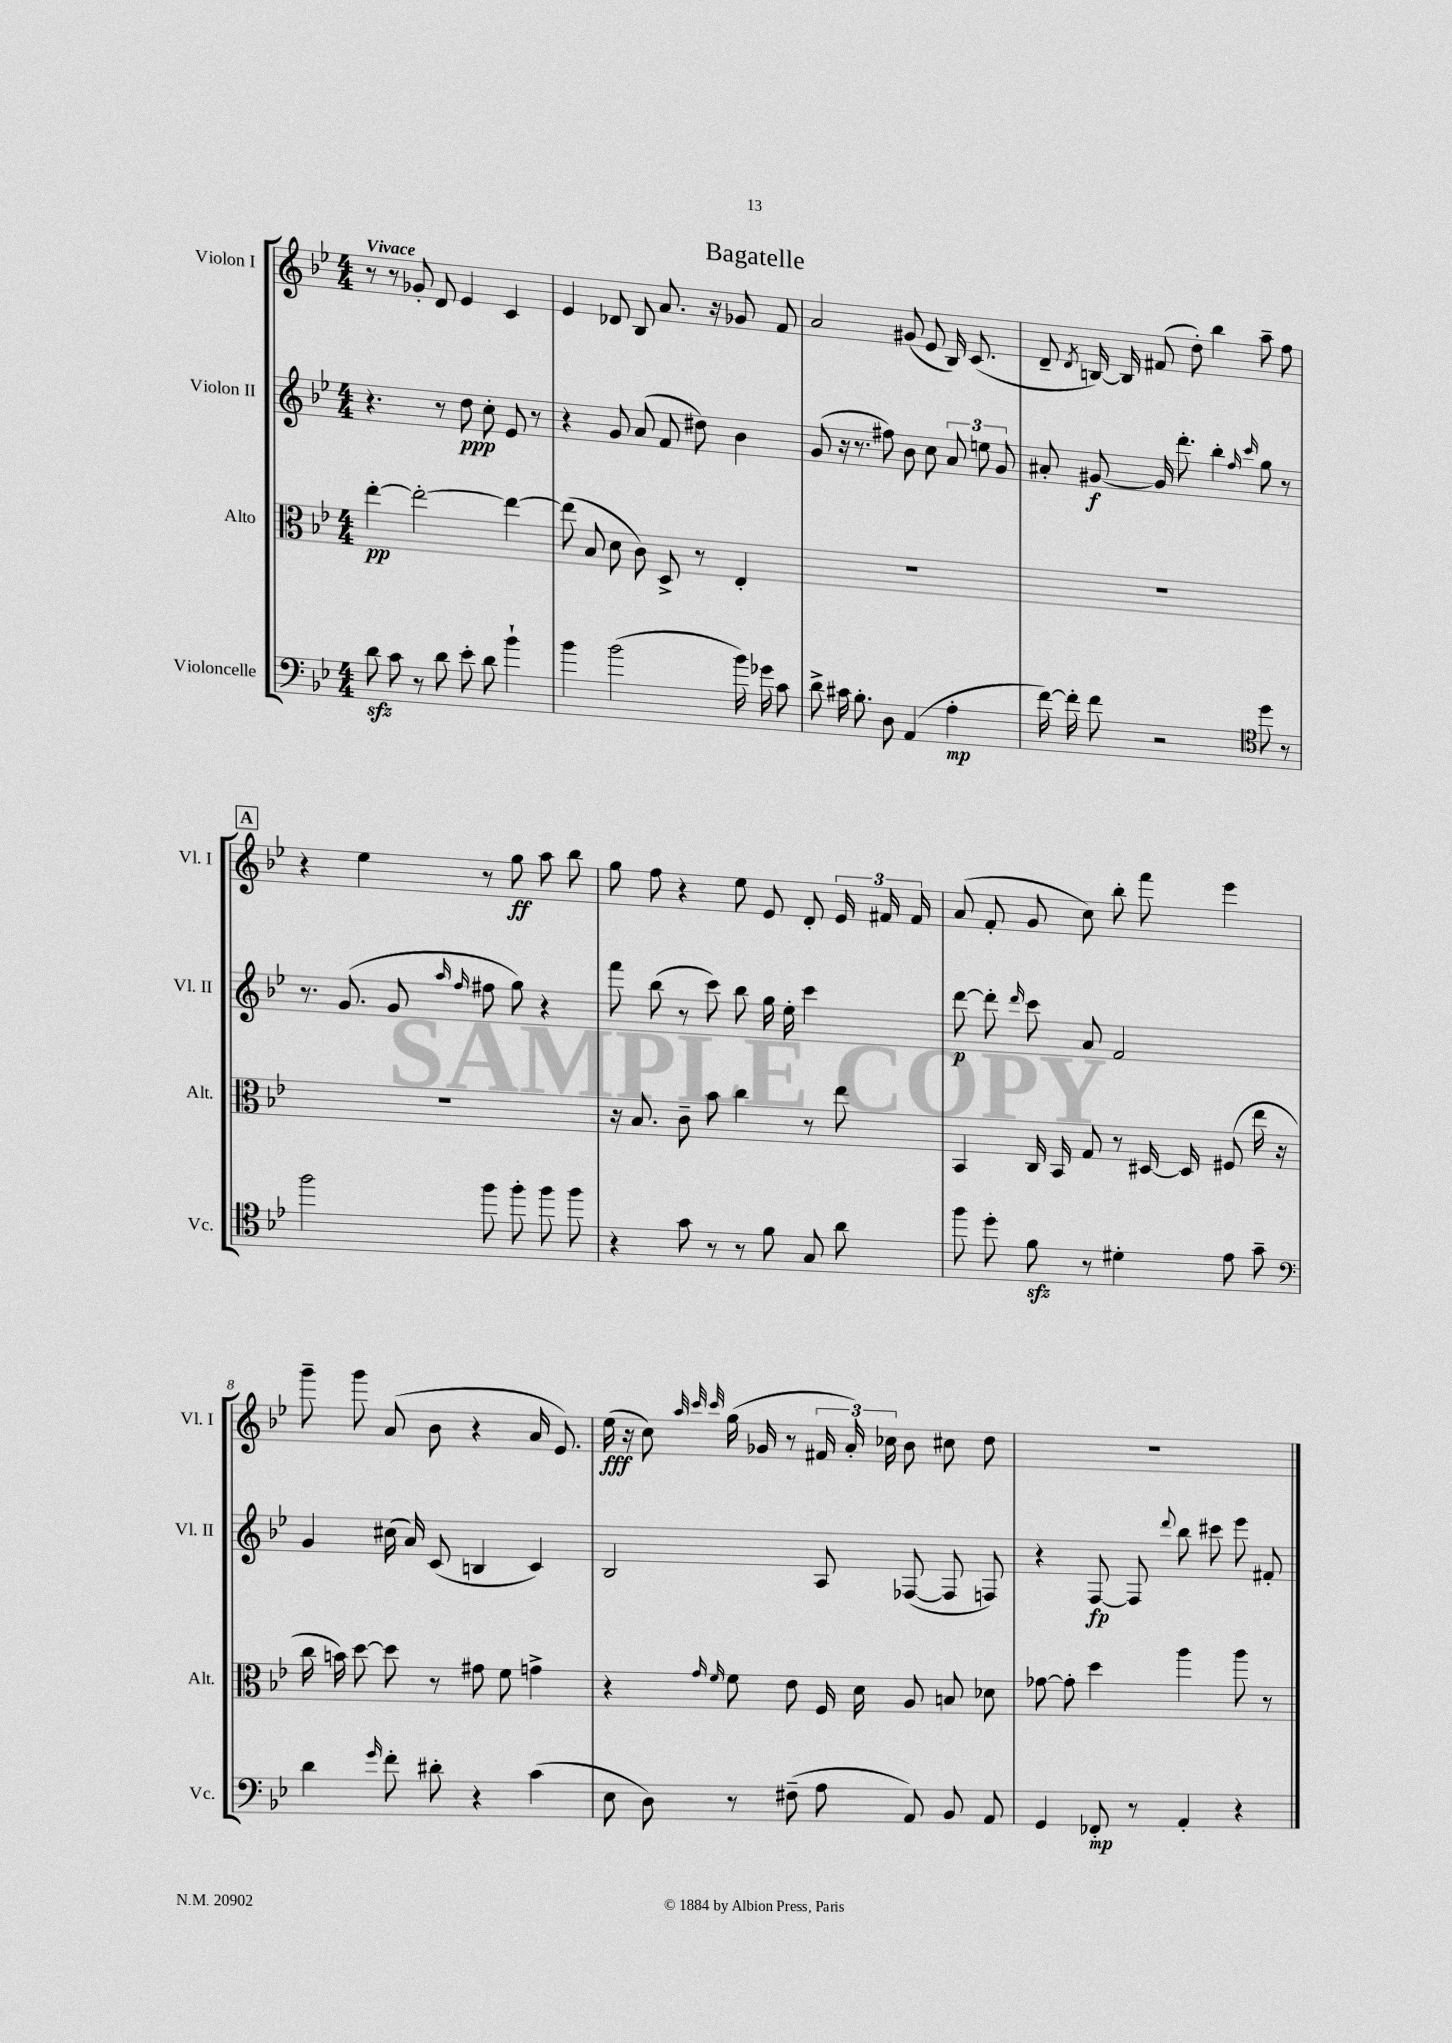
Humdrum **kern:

**kern	**kern	**kern	**kern
*staff4	*staff3	*staff2	*staff1
*clefF4	*clefC3	*clefG2	*clefG2
*k[b-e-]	*k[b-e-]	*k[b-e-]	*k[b-e-]
*M4/4	*M4/4	*M4/4	*M4/4
8d	[4ee-'	4.r	8r
8c	.	.	8r
8r	2ee-'_	.	8g-'
8d	.	8r	8d
8e-'	.	8dd	4e-
8d	.	8cc'	.
4b-`	4ee-_	8e-	4c
.	.	8r	.
=	=	=	=
4b-	(8ee-]	4r	4e-
.	8B-	.	.
(2b-	8d	8g	8d-
.	8c)	(8a	8B-
.	8D^	8f	8.a
.	8r	8dd#)	.
.	.	.	16r
16b-)	4E-'	4b-	8g-
16g-	.	.	.
8c	.	.	8f
=	=	=	=
8d^	1r	(8g	2a
16c#	.	16r	.
8.B-'	.	8.r	.
8D	.	8ff#)	.
(4AA	.	8b-	(8g#
.	.	8cc	8e-
4A'	.	12a	16B-)
.	.	.	(8.c
.	.	12ee	.
.	.	12g	.
=	=	=	=
[16f)	1r	8a#'	8d~
16f']	.	.	.
.	.	.	8qd
8f	.	[8g#	[16B)
.	.	.	16B]
2r	.	16g#]	(8f#
.	.	8.ddd'	.
.	.	.	8dd')
.	.	4bb-'	4bb-
*clefC4	*	*	*
.	.	16qqff	.
.	.	16qqccc	.
8dd	.	8gg	8aa~
8r	.	8r	8ff
=	=	=	=
2ff	1r	8.r	4r
.	.	(8.g	.
.	.	.	4ee-
.	.	8g	.
.	.	16qqaa	.
.	.	16qqff	.
8ff	.	8ff#	8r
8ff'	.	8gg)	8gg
8ff	.	4r	8aa
8ff	.	.	8bb-
=	=	=	=
4r	16r	8fff	8gg
.	8.B-	.	.
.	.	(8bb-	8ff
8g	8c~	8r	4r
8r	8b-	8ccc)	.
8r	4cc	8bb-	8ee-
8f	.	16gg	8e-
.	.	16ee-'	.
8G	8r	4ccc	8d'
8a	8ee-	.	24e-
.	.	.	24f#
.	.	.	24f#
=	=	=	=
8ff	4BB-	[8ddd	(8a
8dd'	.	8ddd']	8f'
.	.	16qqddd	.
8f	16C	8ccc	8g
.	16BB-	.	.
8r	8G	8a	8cc)
4d#'	8r	2f	8bb-'
.	[16D#	.	8fff
.	16D#]	.	.
8e-	(8F#	.	4eee-
8g~	16ee-	.	.
.	16r	.	.
=	=	=	=
*clefF4	*	*	*
4d	16cc	4g	8ggg~
.	16b)	.	.
.	[8dd	.	8ggg
16qqg	.	.	.
8f'	8dd]	(16cc#	(8a
.	.	16a)	.
8d#'	8r	(8c	8b-
4r	8g#	4B	4r
.	8f	.	.
(4c	4g^	4c)	16a
.	.	.	8.e-)
=	=	=	=
8E-	4r	2B-	(16ee-
.	.	.	16r
8D)	.	.	8cc)
.	.	.	32qqaa
.	16qqg	.	32qqccc
.	16qqf	.	32qqccc
8r	8f	.	(16gg
.	.	.	16g-
(8F#~	8e-	.	8r
8A	16F	8A	24f#
.	.	.	24a')
.	16d	.	.
.	.	.	24cc-
8AA)	8A	([8F-	8b-
8BB-	8B	8F-]	8cc#
8AA	8d-	8F)	8dd
=	=	=	=
4GG	[8g-	4r	1r
.	8g-']	.	.
8FF-'	4dd	[8F	.
8r	.	8F]	.
.	.	8qqddd	.
4AA'	4aa	8bb-	.
.	.	8ccc#	.
4r	8aa	8eee-	.
.	8r	8f#'	.
==	==	==	==
*-	*-	*-	*-
